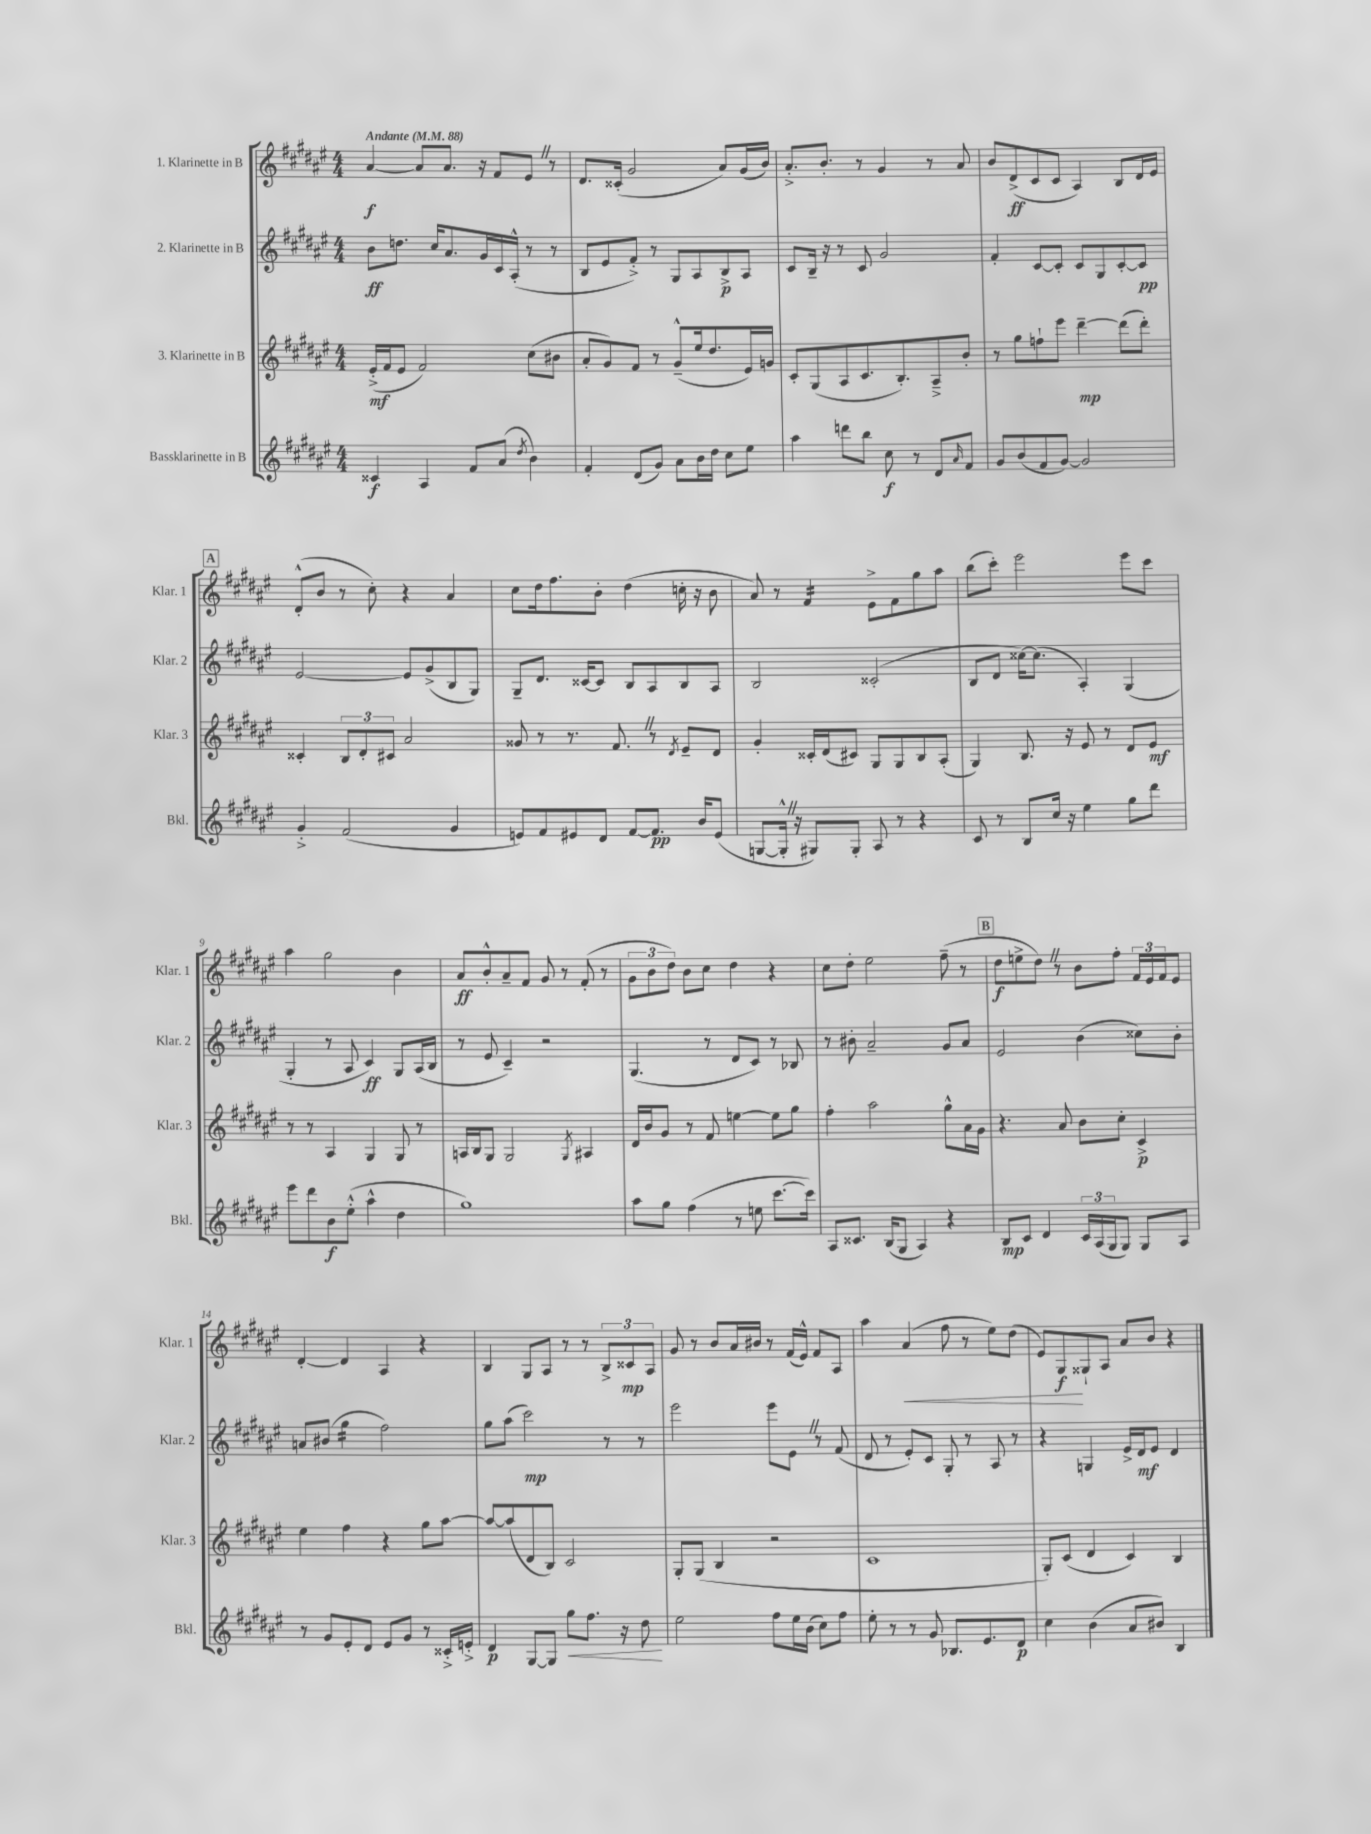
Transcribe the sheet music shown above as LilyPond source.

<<
\new StaffGroup <<
\new Staff = "s0" \with { instrumentName = "1. Klarinette in B" shortInstrumentName = "Klar. 1" } {
    \clef treble \key fis \major \numericTimeSignature \time 4/4 \tempo "Andante" 4 = 88
    ais'4~\f ais'8 ais'8. r16 fis'8 eis'8 \once \override BreathingSign.text = \markup { \musicglyph "scripts.caesura.straight" } \breathe r8 |
    dis'8. cisis'16-.( gis'2 ais'8) gis'16( b'16) |
    ais'8.-.-> b'8.-. r8 gis'4 r8 ais'8 |
    b'8 dis'8->\ff( cis'8 cis'8 ais4) b8 dis'16 eis'16 |
    \mark \markup { \box "A" } dis'8-.-^( b'8 r8 cis''8-.) r4 ais'4 |
    cis''8 dis''16 fis''8. b'8-. dis''4( c''16-. r16 b'8 |
    ais'8) r8 fis'4:16 eis'8-> fis'8 gis''8 ais''8 |
    b''8( cis'''8-.) eis'''2 eis'''8 cis'''8 |
    ais''4 gis''2 b'4 |
    ais'8\ff b'8-.-^ ais'8-- fis'8 gis'8 r8 fis'8-.( r8 |
    \tuplet 3/2 { gis'8 b'8 dis''8) } b'8 cis''8 dis''4 r4 |
    cis''8 dis''8-. eis''2 fis''8--( r8 |
    \mark \markup { \box "B" } dis''8\f e''8-> dis''8) \once \override BreathingSign.text = \markup { \musicglyph "scripts.caesura.straight" } \breathe r8 b'8 fis''8-. \tuplet 3/2 { fis'16 eis'16 fis'16 } eis'8 |
    dis'4~-. dis'4 ais4 r4 |
    b4 gis8 ais8 r8 r8 \tuplet 3/2 { b8-> cisis'8\mp ais8 } |
    gis'8 r8 b'8 ais'16 bis'16 r8 fis'16( eis'16-^) fis'8 ais8 |
    ais''4 ais'4\<( fis''8 r8 eis''8) dis''8( |
    eis'8) gis8\f\! gisis8-! ais8 ais'8 b'8 r4 \bar "|." |
}
\new Staff = "s1" \with { instrumentName = "2. Klarinette in B" shortInstrumentName = "Klar. 2" } {
    \clef treble \key fis \major \numericTimeSignature \time 4/4
    b'8\ff d''8. cis''16 ais'8. gis'16 cis'16 ais16-.-^( r8 r8 |
    b8 eis'8 fis'8-.->) r8 gis8 ais8 b8->\p ais8 |
    cis'8 b16-- r16 r8 cis'8 gis'2 |
    fis'4-. cis'8~ cis'8-. cis'8 gis8 cis'8~-. cis'8\pp |
    \mark \markup { \box "A" } eis'2~ eis'8 gis'8->( b8 gis8) |
    gis8-- dis'8. cisis'16~ cisis'8 b8 ais8 b8 ais8 |
    b2 cisis'2-.( |
    b8 dis'8 cisis''16~) cisis''8.( ais4-.) gis4( |
    gis4-. r8 ais8 cis'4\ff) gis8 ais16( b16 |
    r8 eis'8 cis'4--) r2 |
    gis4.( r8 dis'8 cis'8) r8 bes8 |
    r8 bis'8-. ais'2-- gis'8 ais'8 |
    \mark \markup { \box "B" } eis'2 b'4( cisis''8) b'8-. |
    a'8 bis'8( gis''4:16 fis''2) |
    gis''8 ais''8( cis'''2\mp) r8 r8 |
    eis'''2 eis'''8 eis'8 \once \override BreathingSign.text = \markup { \musicglyph "scripts.caesura.straight" } \breathe r8 fis'8( |
    dis'8 r8 eis'8-.) cis'8 gis8-. r8 ais8 r8 |
    r4 g4 eis'16-> dis'16\mf eis'8 dis'4 \bar "|." |
}
\new Staff = "s2" \with { instrumentName = "3. Klarinette in B" shortInstrumentName = "Klar. 3" } {
    \clef treble \key fis \major \numericTimeSignature \time 4/4
    eis'16-.->\mf( fis'16 eis'8 fis'2) cis''8( bis'8 |
    ais'8-. gis'8) fis'8 r8 gis'8---^( eis''16 dis''8. eis'16) g'16 |
    cis'8-. gis8( ais8 cis'8. b8.-.) ais8---> b'8-. |
    r8 gis''8 f''8-! eis'''8 dis'''4~--\mp dis'''8( dis'''8-.) |
    \mark \markup { \box "A" } cisis'4-. \tuplet 3/2 { b8 dis'8-. cis'8 } ais'2 |
    gisis'8 r8 r8. fis'8. \once \override BreathingSign.text = \markup { \musicglyph "scripts.caesura.straight" } \breathe r8 \acciaccatura { dis'8 } eis'8-- dis'8 |
    gis'4-. cisis'16-. dis'16( cis'8) gis8 gis8 b8 ais8-.( |
    gis4) b8. r16 eis'8 r8 dis'8 eis'8\mf |
    r8 r8 ais4 gis4 gis8 r8 |
    a16 b16 gis8 gis2 \acciaccatura { gis8 } ais4 |
    dis'16 b'16 gis'8 r8 fis'8 e''4~ e''8 gis''8 |
    fis''4-. ais''2 gis''8-^ ais'16 gis'16 |
    \mark \markup { \box "B" } r4. ais'8 b'8 cis''8-. cis'4->\p |
    eis''4 fis''4 r4 gis''8 ais''8~ |
    ais''8~ ais''8( dis'8 b8) cis'2 |
    gis8-. gis8( b4 r2 |
    cis'1 |
    gis8-.) cis'8( dis'4 cis'4) b4 \bar "|." |
}
\new Staff = "s3" \with { instrumentName = "Bassklarinette in B" shortInstrumentName = "Bkl." } {
    \clef treble \key fis \major \numericTimeSignature \time 4/4
    cisis'4\f ais4 fis'8 ais'8( \acciaccatura { dis''8 } b'4) |
    fis'4-. dis'8( gis'8) ais'8 b'16 dis''16 cis''8 eis''8 |
    ais''4 d'''8 b''8 cis''8\f r8 dis'8 \grace { ais'16 } fis'8 |
    gis'8 b'8( fis'8 gis'8~) gis'2 |
    \mark \markup { \box "A" } gis'4-.-> fis'2( gis'4 |
    e'8) fis'8 eis'8 dis'8 fis'8~ fis'8.\pp b'16 eis'8( |
    g8~ g16-.-^ \once \override BreathingSign.text = \markup { \musicglyph "scripts.caesura.straight" } \breathe r16 gis8) gis8-. ais8 r8 r4 |
    cis'8 r8 b8 cis''16 r16 eis''4 gis''8 dis'''8 |
    eis'''8 dis'''8 b'8\f eis''8-.-^( ais''4-^ dis''4 |
    gis''1) |
    ais''8 gis''8 fis''4( r8 e''8 cis'''8.~ cis'''16) |
    ais8 cisis'8. b16( gis8 ais4) r4 |
    \mark \markup { \box "B" } b8\mp cis'8 dis'4 \tuplet 3/2 { cis'16 ais16( gis16 } gis8) gis8 ais8 |
    r8 gis'8 eis'8-. dis'8 eis'8 gis'8 r8 cisis'16-.-> e'16-.-> |
    dis'4\p gis8~ gis8 gis''8\< fis''8. r16 dis''8\! |
    eis''2 fis''8 eis''16 b'16( cis''8) fis''8 |
    eis''8-. r8 r8 gis'8 bes8. eis'8. dis'8\p |
    cis''4 b'4( ais'8 bis'8) b4 \bar "|." |
}
>>
>>
